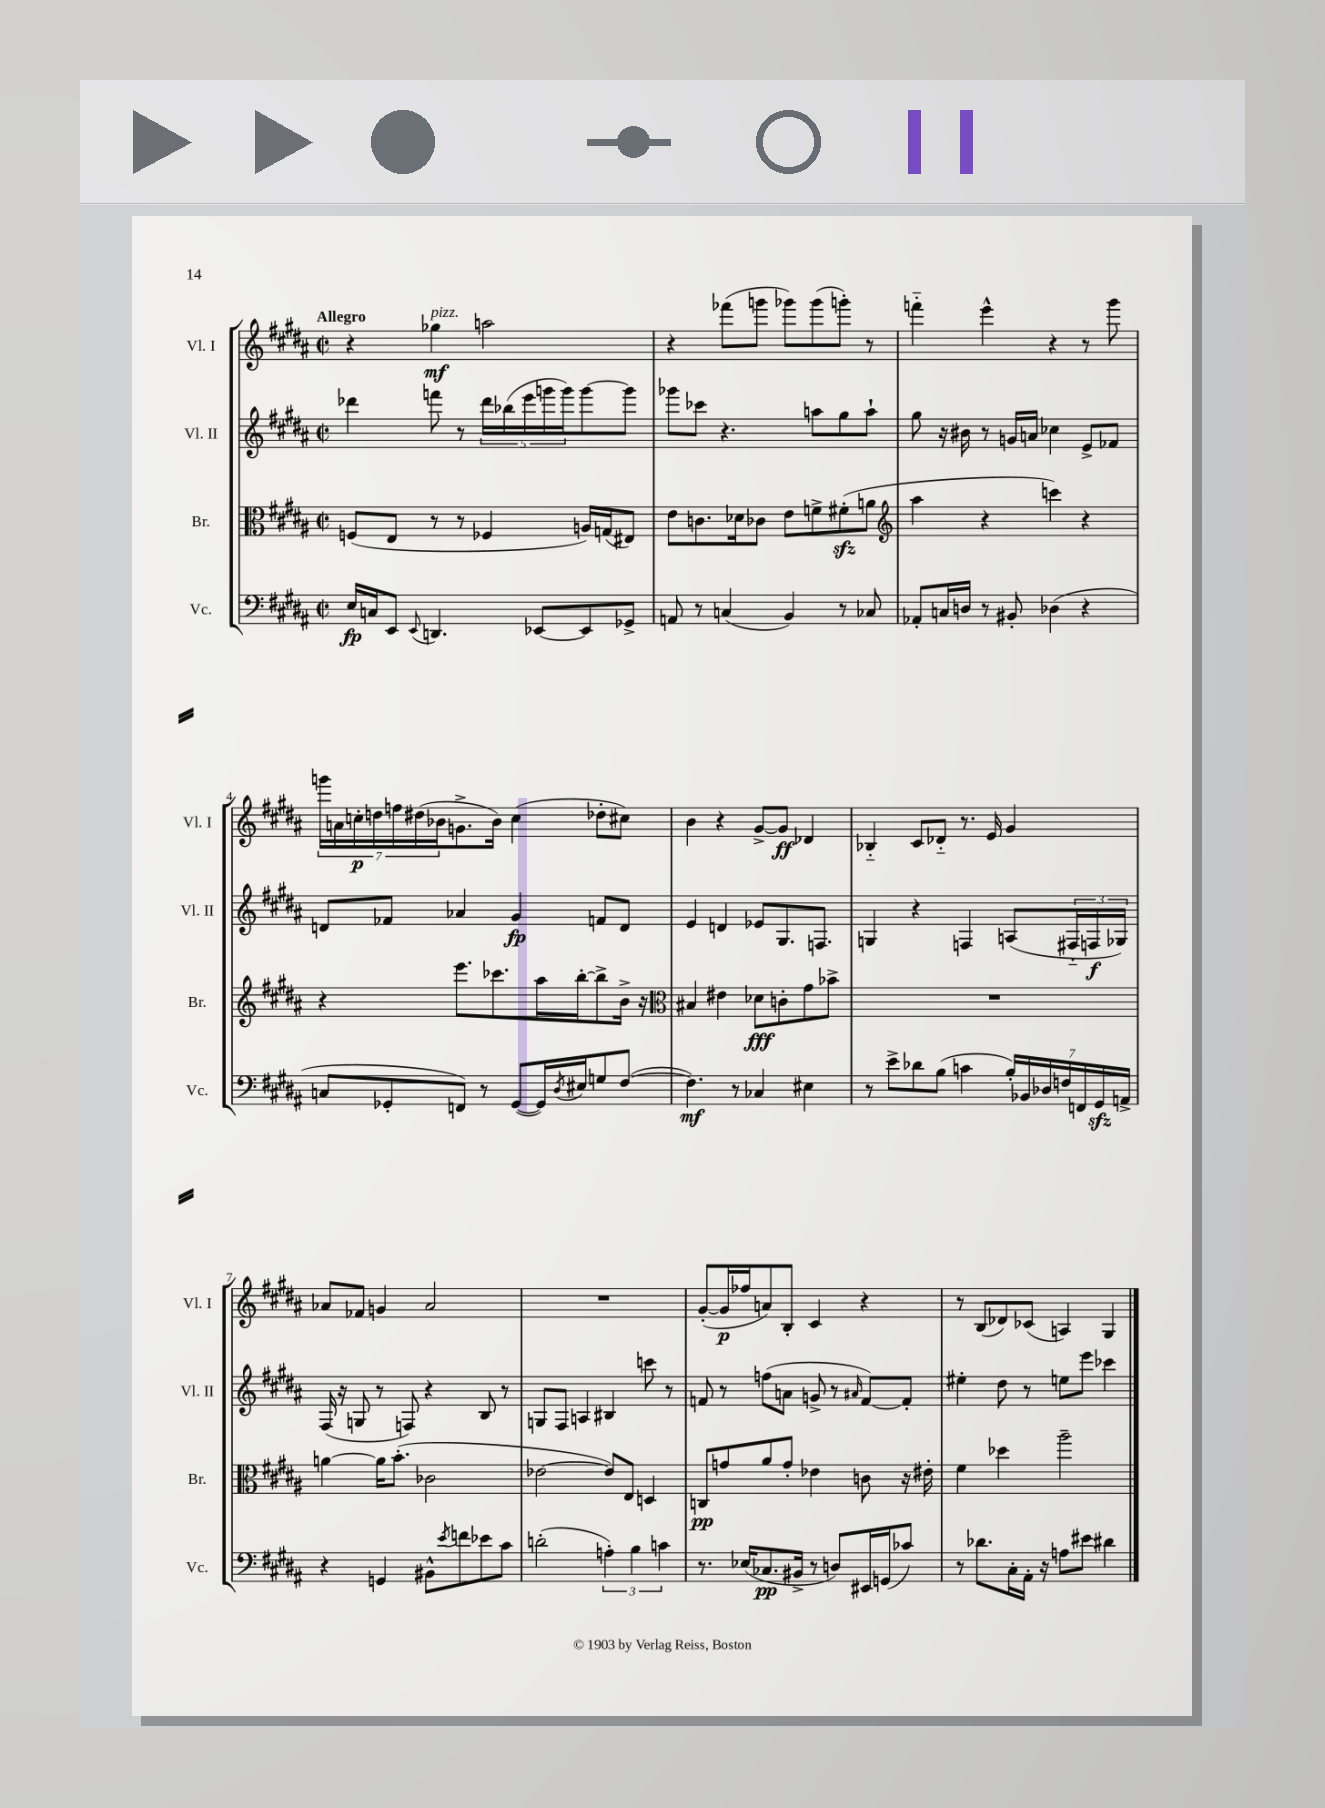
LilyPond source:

<<
\new StaffGroup <<
\new Staff = "s0" \with { instrumentName = "Vl. I" shortInstrumentName = "Vl. I" } {
    \clef treble \key b \major \defaultTimeSignature \time 2/2 \tempo "Allegro"
    r4 ges''4\mf^\markup { \italic "pizz." } a''2 |
    r4 fes'''8( g'''8 ges'''8) ges'''8( g'''8-.) r8 |
    f'''4-_ e'''4-^ r4 r8 gis'''8 |
    \tuplet 7/4 { g'''16 a'16 c''16-.\p d''16 f''16 dis''16( bes'16 } g'8.-> bes'16) c''4( des''8-. cis''8) |
    b'4 r4 gis'8~-> gis'8\ff des'4 |
    bes4-_ cis'8 des'8-_ r8. e'16 gis'4 |
    aes'8 fes'8 g'4 aes'2 |
    R1 |
    gis'8~-.( gis'16\p fes''16 a'8) b8-. cis'4 r4 |
    r8 b8( des'8) ces'8( a4) gis4 \bar "|." |
}
\new Staff = "s1" \with { instrumentName = "Vl. II" shortInstrumentName = "Vl. II" } {
    \clef treble \key b \major \defaultTimeSignature \time 2/2
    des'''4 f'''8 r8 \tuplet 5/4 { des'''16 bes''16( e'''16 g'''16 g'''16) } g'''8~ g'''8 |
    ges'''8 ces'''8 r4. a''8 gis''8 a''8-! |
    gis''8 r16 bis'16 r8 g'16 a'16 ces''4 e'8-> fes'8 |
    d'8 fes'8 aes'4 gis'4\fp f'8 d'8 |
    e'4 d'4 ees'8 gis8. f8. |
    g4 r4 f4 a8( \tuplet 3/2 { fis16-_ f16\f ges16) } |
    fis16( r16 g8 r8 f8) r4 b8 r8 |
    g8 fis8 a4 bis4 c'''8 r8 |
    f'8 r8 f''8( a'8 g'8-> r8 \grace { ais'16 } f'8~) f'8-. |
    eis''4-. dis''8 r8 e''8 e'''8 ces'''4 \bar "|." |
}
\new Staff = "s2" \with { instrumentName = "Br." shortInstrumentName = "Br." } {
    \clef alto \key b \major \defaultTimeSignature \time 2/2
    f8( e8 r8 r8 fes4 a16) g16( eis8) |
    e'8 c'8. des'16 ces'8 e'8 f'8-> fis'8-.\sfz( a'8 |
    \clef treble ais''4 r4 c'''4) r4 |
    r4 e'''8. ces'''8. ais''16 b''16~-. b''8-> b'16-> r16 |
    \clef alto bis4 eis'4 des'8\fff c'8-. gis'8 bes'8-> |
    R1 |
    a'4~ a'16 b'8.-.( ces'2 |
    ees'2~ ees'8) e8 d4 |
    c8\pp g'8 ais'8 g'8-. ees'4 c'8 r16 eis'16-. |
    fis'4 des''4 ais''2-- \bar "|." |
}
\new Staff = "s3" \with { instrumentName = "Vc." shortInstrumentName = "Vc." } {
    \clef bass \key b \major \defaultTimeSignature \time 2/2
    e16\fp c16 e,8 \appoggiatura { e,8 } d,4. ees,8~ ees,8 ges,8-> |
    a,8 r8 c4( b,4) r8 ces8 |
    aes,8-. c16 d16 r8 bis,8-. des4( r4 |
    c8 ges,8-. f,8) r8 ges,8~( ges,16) \acciaccatura { dis8 } eis16 g8 fis8~( |
    fis4.\mf) r8 ces4 eis4 |
    r8 e'8-> des'8 b8( c'4 \tuplet 7/4 { b16-.) bes,16 des16 f16 f,16 gis,16\sfz a,16-> } |
    r4 g,4 bis,8-^ \acciaccatura { e'8 } f'8 ees'8 cis'8 |
    d'2-.( \tuplet 3/2 { a4-.) b4 c'4 } |
    r8. ees16( ces8.\pp bis,16-> r8 d8) eis,16 g,16( ces'8) |
    r8 des'8. cis16-. ais,16-. r16 a8 eis'8 dis'4 \bar "|." |
}
>>
>>
